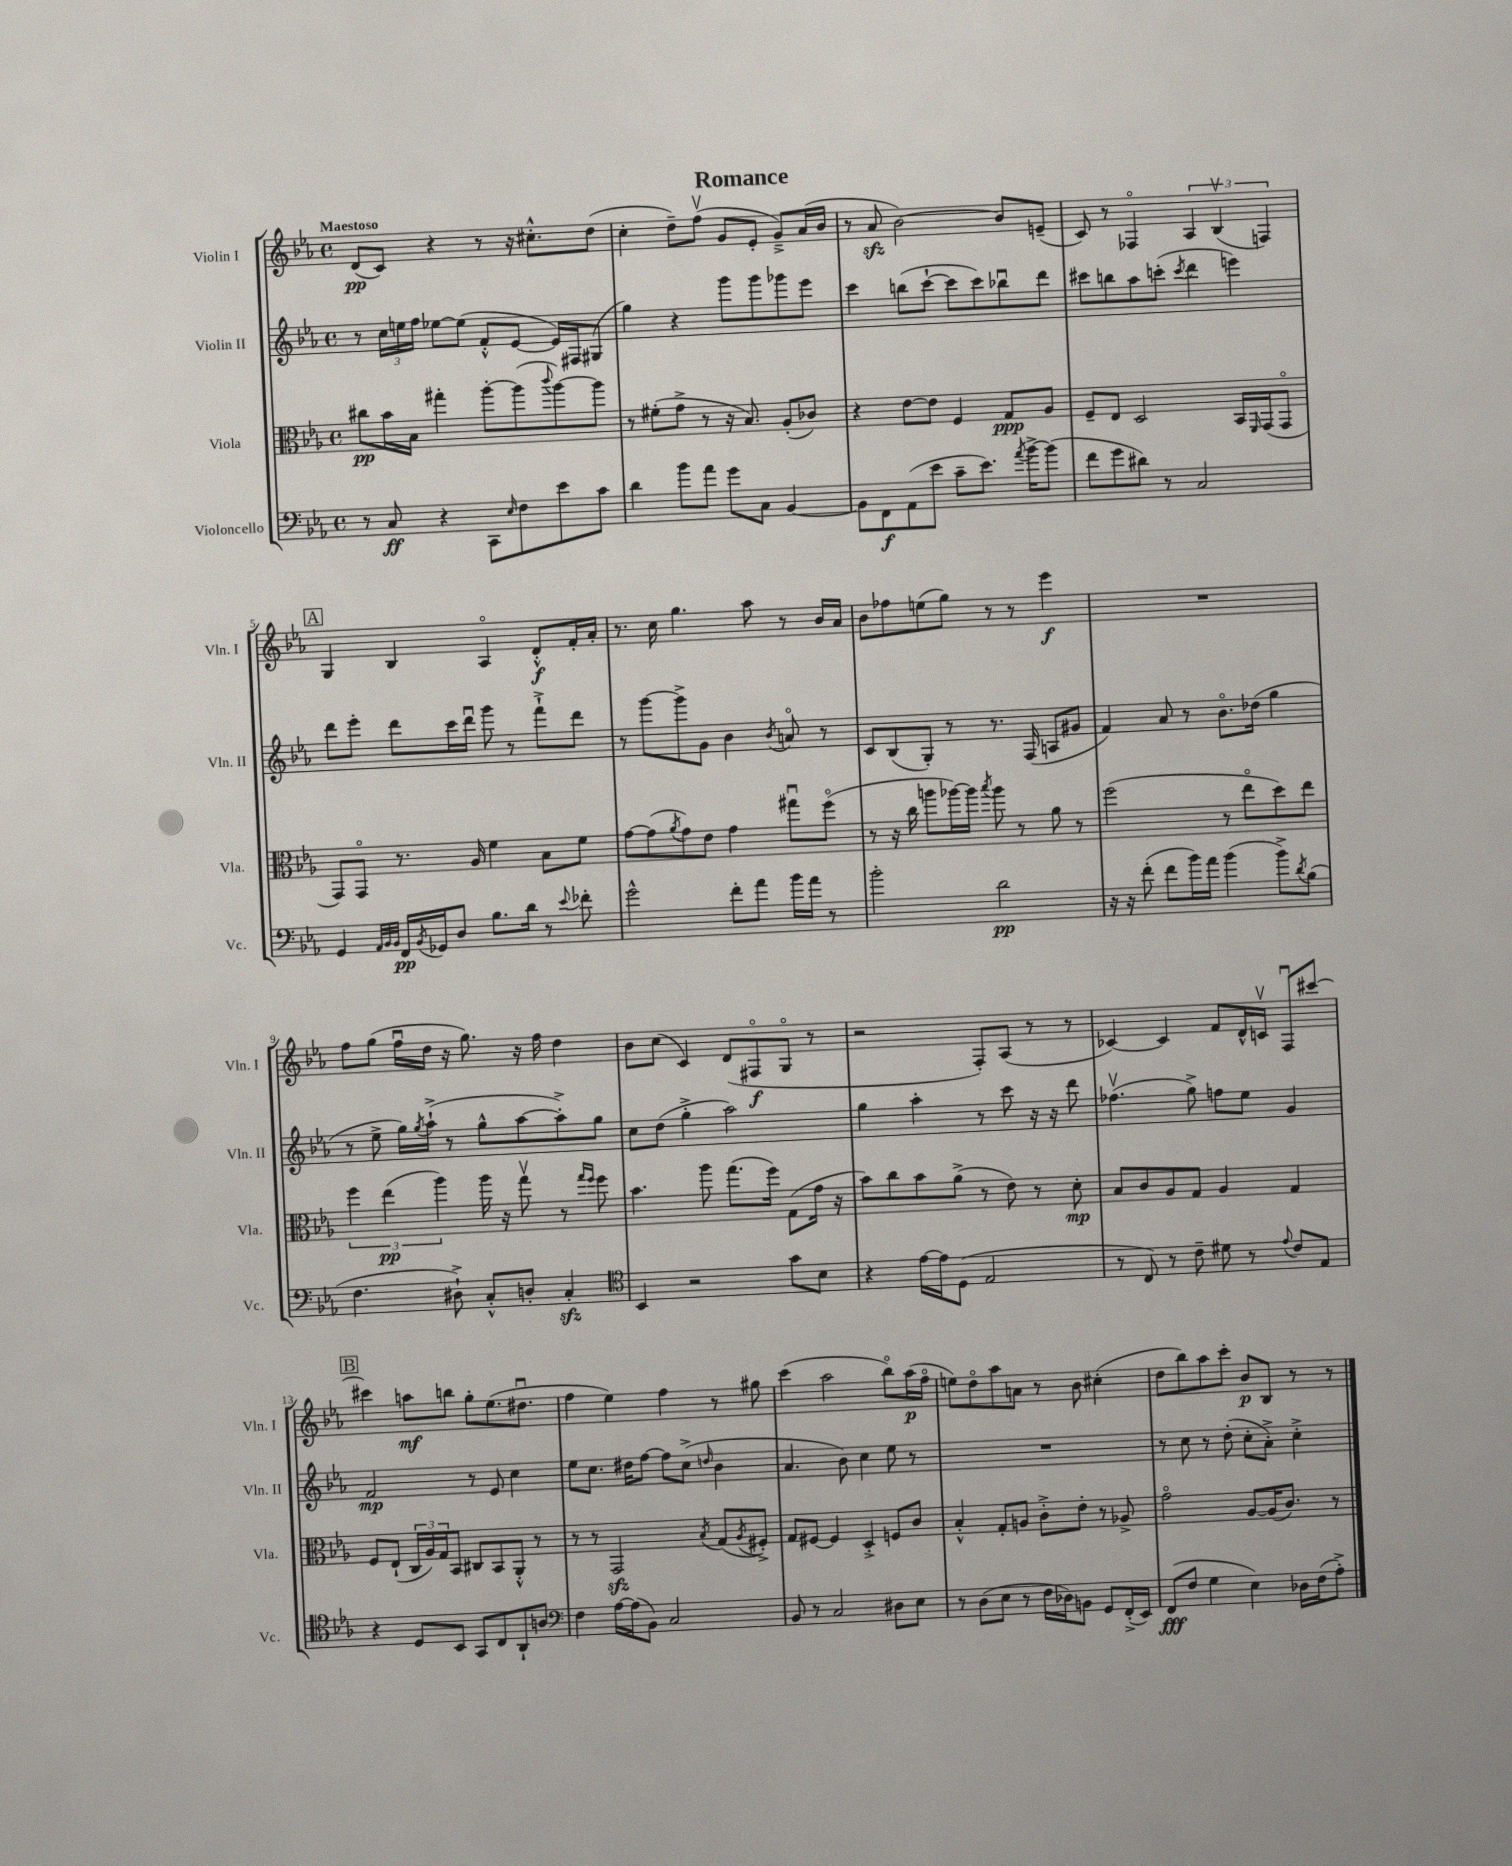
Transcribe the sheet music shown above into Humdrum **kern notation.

**kern	**dynam	**kern	**dynam	**kern	**dynam	**kern	**dynam
*part4	*part4	*part3	*part3	*part2	*part2	*part1	*part1
*staff4	*staff4	*staff3	*staff3	*staff2	*staff2	*staff1	*staff1
*I"Violoncello	*	*I"Viola	*	*I"Violin II	*	*I"Violin I	*
*I'Vc.	*	*I'Vla.	*	*I'Vln. II	*	*I'Vln. I	*
*clefF4	*	*clefC3	*	*clefG2	*	*clefG2	*
*k[b-e-a-]	*	*k[b-e-a-]	*	*k[b-e-a-]	*	*k[b-e-a-]	*
*M4/4	*	*M4/4	*	*M4/4	*	*M4/4	*
*met(c)	*	*met(c)	*	*met(c)	*	*met(c)	*
=1	=1	=1	=1	=1	=1	=1	=1
!	!	!	!	!	!	!LO:TX:a:B:t=Maestoso	!
8r	.	8cc#X\L	pp	8r	.	(8d/L	pp
8C/	ff	16b-\L	.	24cc\LL	.	8c/J)	.
.	.	.	.	24een\	.	.	.
.	.	16B-\JJ	.	.	.	.	.
.	.	.	.	24ff\JJ	.	.	.
4r	.	4gg#X'\	.	[8ee-X\L	.	4r	.
.	.	.	.	(8ee-\J]	.	.	.
8CC\L	.	[8aa-'\L	.	8f'^^/L	.	8r	.
16qqE-/	.	.	.	.	.	.	.
8F\	.	(8aa-\]	.	[8e-/J	.	16r	.
.	.	.	.	.	.	8.cc#X'^^\L	.
.	.	8qqccc/	.	.	.	.	.
8e-\	.	[8aa-\)	.	16e-/LL])	.	.	.
.	.	.	.	16F#X/J	.	.	.
8c\J	.	8aa-\J]	.	(8G#X/J	.	(8dd\J	.
=2	=2	=2	=2	=2	=2	=2	=2
4d\	.	8r	.	4gg\)	.	4cc'\	.
.	.	(8f#X'\L	.	.	.	.	.
8b-\L	.	8g^\J	.	4r	.	8dd~\L)	.
8a-\J	.	8r	.	.	.	(8ffv\J	.
8g\L	.	16r	.	8ggg\L	.	8g/L	.
.	.	8.B-/)	.	.	.	.	.
8C\J	.	.	.	8ggg\	.	8e-'/J	.
[4BB-/	.	(8A-'/L	.	8ggg-X\	.	8g~^/L)	.
.	.	8c-X/J)	.	8eee-\J	.	(16a-/L	.
.	.	.	.	.	.	16b-/JJ	.
=3	=3	=3	=3	=3	=3	=3	=3
8BB-\L]	.	4r	.	4ccc\	.	8r	.
8FF\	f	.	.	.	.	8a-zz/	.
(8AA-\	.	[8e-\L	.	(8bbn\L	.	[2b-\)	.
8e-\J	.	8e-\J]	.	[8ccc`\J	.	.	.
8c~\L	.	4F/	.	8ccc\L]	.	.	.
8.e-\J)	.	.	.	8ccc\)	.	.	.
.	.	8G/L	ppp	8bb-Xu\	.	8b-/L]	.
8qa-/	.	.	.	.	.	.	.
[16b-^\KL	.	.	.	.	.	.	.
(8b-\J]	.	8A-/J	.	8ddd\J	.	(8en~/J	.
=4	=4	=4	=4	=4	=4	=4	=4
8f\L	.	8F~/L	.	8ccc#X\L	.	8c/)	.
8g\	.	8E-/J	.	8bbn\	.	8r	.
8d#X\J)	.	2D/	.	8aa-\	.	4F-X/	.
8r	.	.	.	(8cccn'\J	.	.	.
.	.	.	.	8qccc/	.	.	.
2C/	.	.	.	4ddd\	.	6A-/	.
.	.	.	.	.	.	(6B-v/	.
.	.	16BB-/LL	.	4eeen\)	.	.	.
.	.	16qqFF/	.	.	.	.	.
.	.	(16GG/J	.	.	.	.	.
.	.	.	.	.	.	6Fn/)	.
.	.	8GG/J	.	.	.	.	.
!!LO:LB:g=z
!!LO:REH:place=s1:t=A
=5	=5	=5	=5	=5	=5	=5	=5
4GG/	.	8GG/L)	.	8ddd\L	.	4G/	.
.	.	8GG/J	.	8eee-'\J	.	.	.
32qqAA-/LLL	.	.	.	.	.	.	.
32qqBB-/	.	.	.	.	.	.	.
32qqBB-/JJJ	.	.	.	.	.	.	.
16FF/LL	pp	8.r	.	8ddd\L	.	4B-/	.
8qBB-/	.	.	.	.	.	.	.
16GG-X/J	.	.	.	.	.	.	.
8D/J	.	.	.	16ccc\L	.	.	.
.	.	16A-/	.	16dddu\JJ	.	.	.
8.B-\L	.	4f\	.	8ggg\	.	4A-/	.
.	.	.	.	8r	.	.	.
16d\Jk	.	.	.	.	.	.	.
8r	.	8B-\L	.	8fff`^\L	.	8d'^^/L	f
8qqe-/	.	.	.	.	.	.	.
8f-X'\	.	8f\J	.	8ddd\J	.	16f'/L	.
.	.	.	.	.	.	16a-'/JJ	.
=6	=6	=6	=6	=6	=6	=6	=6
2g^^\	.	[8g\L	.	8r	.	8.r	.
.	.	(8g\]	.	[8ggg\L	.	.	.
.	.	.	.	.	.	16cc\	.
.	.	8qa-/	.	.	.	.	.
.	.	8g\)	.	8ggg^\]	.	4.gg\	.
.	.	8e-\J	.	8g\J	.	.	.
8f'\L	.	4g\	.	4b-\	.	.	.
8a-\J	.	.	.	.	.	8aa-\	.
.	.	.	.	8qb-/	.	.	.
16b-\LL	.	8gg#Xu\L	.	8an/	.	8r	.
16a-\JJ	.	.	.	.	.	.	.
8r	.	(8ff\J	.	8r	.	16b-/LL	.
.	.	.	.	.	.	16a-/JJ	.
=7	=7	=7	=7	=7	=7	=7	=7
2b-'\	.	8r	.	8c/L	.	8b-\L	.
.	.	16r	.	(8B-/	.	8ff-X\	.
.	.	16cc\	.	.	.	.	.
.	.	8aan\L	.	8G'/J)	.	(8een\	.
.	.	[16aa-X\L)	.	8r	.	8gg\J)	.
.	.	16aa-\JJ]	.	.	.	.	.
.	.	8qbb-/	.	.	.	.	.
2d\	pp	8aa-\	.	8.r	.	8r	.
.	.	8r	.	.	.	8r	.
.	.	.	.	(16F/	.	.	.
.	.	8a-\	.	8An/L	.	4eee-\	f
.	.	8r	.	8g#X/J	.	.	.
=8	=8	=8	=8	=8	=8	=8	=8
16r	.	(2ff\	.	4f/)	.	1r	.
16r	.	.	.	.	.	.	.
(8f'\	.	.	.	.	.	.	.
8f\L	.	.	.	8a-/	.	.	.
16b-\L)	.	.	.	8r	.	.	.
16a-\JJ	.	.	.	.	.	.	.
(4b-\	.	8r	.	8.b-\L	.	.	.
.	.	8ee-\L	.	.	.	.	.
.	.	.	.	(16dd-X\Jk	.	.	.
8b-^\L)	.	8dd\)	.	4gg\	.	.	.
8qd/	.	.	.	.	.	.	.
(8B-\J	.	8ee-\J	.	.	.	.	.
!!LO:LB:g=z
=9	=9	=9	=9	=9	=9	=9	=9
4.F\	.	6ff\	.	8r	.	8ff\L	.
.	.	.	.	8ee-^\	.	(8gg\J	.
.	.	(6ee-\	pp	.	.	.	.
.	.	.	.	16gg\LL)	.	16ffu\LL	.
.	.	.	.	8qgg/	.	.	.
.	.	.	.	(16aa-`^\JJ	.	16dd\JJ	.
.	.	6aa-\)	.	.	.	.	.
8D#X`^\)	.	.	.	8r	.	16r	.
.	.	.	.	.	.	8.gg\)	.
8C'^^/L	.	16aa-\	.	8gg^^\L	.	.	.
.	.	16r	.	.	.	.	.
8Dn'/J	.	8ggv\	.	[8aa-\	.	16r	.
.	.	.	.	.	.	16ff\	.
4Czz'/	.	8r	.	8aa-'^\])	.	4dd\	.
.	.	16qqgg/LL	.	.	.	.	.
.	.	16qqff/JJ	.	.	.	.	.
.	.	8ff\	.	8gg\J	.	.	.
=10	=10	=10	=10	=10	=10	=10	=10
*clefC4	*	*	*	*	*	*	*
4BB-/	.	4.b-\	.	8cc\L	.	8b-\L	.
.	.	.	.	(8dd\J	.	(8cc\J	.
2r	.	.	.	4gg'^\	.	4c/)	.
.	.	8aa-\	.	.	.	.	.
.	.	(8.gg\L	.	2aa-\)	.	(8d/L	.
.	.	.	.	.	.	8F#X/	f
.	.	16ff\Jk)	.	.	.	.	.
8g\L	.	(8G\L	.	.	.	8G/J	.
8B-\J	.	16g\Jk	.	.	.	8r	.
.	.	16r	.	.	.	.	.
=11	=11	=11	=11	=11	=11	=11	=11
4r	.	8b-\L)	.	4gg\	.	2r	.
.	.	8cc\	.	.	.	.	.
[16e-\LL	.	8b-\	.	4aa-'\	.	.	.
16e-\J]	.	.	.	.	.	.	.
(8D\J	.	(8a-^\J	.	.	.	.	.
2E-/	.	8r	.	8r	.	8F'/L)	.
.	.	8e-\)	.	8ccc\	.	(8A-/J	.
.	.	8r	.	16r	.	8r	.
.	.	.	.	16r	.	.	.
.	.	8d'\	mp	8ddd\	.	8r	.
=12	=12	=12	=12	=12	=12	=12	=12
8r	.	8B-/L	.	(4.ff-Xv\	.	[4c-X/)	.
8C/)	.	8c/	.	.	.	.	.
8r	.	8A-/	.	.	.	4c-/]	.
8c~\	.	8G/J	.	8gg^\)	.	.	.
8d#X\	.	4A-/	.	8ffn\L	.	8f/L	.
8r	.	.	.	8ee-\J	.	16d^^/L	.
.	.	.	.	.	.	16cnv/JJ	.
8qqe-/	.	.	.	.	.	.	.
8c/L	.	4G/	.	4g/	.	8Fu/L	.
8E-/J	.	.	.	.	.	[8ccc#X/J	.
!!LO:LB:g=z
!!LO:REH:place=s1:t=B
=13	=13	=13	=13	=13	=13	=13	=13
4r	.	8F/L	.	2f/	mp	4ccc#X\]	.
.	.	(8E-`/J	.	.	.	.	.
8D/L	.	24C/LL	.	.	.	8aan\L	mf
.	.	24A-/)	.	.	.	.	.
.	.	24G/J	.	.	.	.	.
8BB-/J	.	8BB-/J	.	.	.	8bbn\J	.
8GG/L	.	8C#X/L	.	8r	.	8gg'\L	.
8C/	.	8BB-/	.	8e-/	.	(8.ee-\	.
8AA-`/	.	8AA-'^^/J	.	4cc\	.	.	.
.	.	.	.	.	.	8.dd#Xu\J	.
8An/J	.	8r	.	.	.	.	.
=14	=14	=14	=14	=14	=14	=14	=14
*clefF4	*	*	*	*	*	*	*
4F\	.	8r	.	8ee-\L	.	4ff\	.
.	.	8r	.	8.cc\J	.	.	.
[16A-\LL	.	2GGzz/	.	.	.	4ee-\)	.
(16A-\J]	.	.	.	16dd#X\KL	.	.	.
8BB-\J)	.	.	.	[8ff\J	.	.	.
2C/	.	.	.	8ff\L]	.	4ff\	.
.	.	.	.	(8cc^\J	.	.	.
.	.	8qB-/	.	16qqddn/	.	.	.
.	.	(8G/L	.	4b-\	.	8r	.
.	.	8qA-/	.	.	.	.	.
.	.	8F#X'^/J)	.	.	.	8gg#X\	.
=15	=15	=15	=15	=15	=15	=15	=15
8BB-/	.	8G/L	.	4.a-/	.	(4ccc\	.
8r	.	[8F#X/J	.	.	.	.	.
2C/	.	4F#/]	.	.	.	2aa-\	.
.	.	.	.	8b-\)	.	.	.
.	.	4D'^/	.	4cc\	.	.	.
8D#X\L	.	8Fn/L	.	8ee-\	.	8bb-\L)	.
8E-\J	.	8c/J	.	8r	.	(16aa-\L	p
.	.	.	.	.	.	16ff\JJ	.
=16	=16	=16	=16	=16	=16	=16	=16
8r	.	4B-'^^/	.	1r	.	8een\L)	.
(8D\L	.	.	.	.	.	8dd\	.
8E-\J	.	8G'/L	.	.	.	8aa-\	.
8r	.	8An/J	.	.	.	8an\J	.
16F\LL	.	8c'^\L	.	.	.	8r	.
16D-X\J)	.	.	.	.	.	.	.
8BBn\J	.	8e-'\J	.	.	.	8b-\	.
8GG/L	.	8r	.	.	.	(4cc#X'\	.
(16FF'^/L	.	8A-X^/	.	.	.	.	.
16EE-/JJ)	.	.	.	.	.	.	.
=17	=17	=17	=17	=17	=17	=17	=17
(8FF/L	fff	2g\	.	8r	.	8dd\L	.
8F/J	.	.	.	8cc\	.	8bb-\)	.
4G\	.	.	.	8r	.	8aa-\	.
.	.	.	.	(8dd'\	.	8ccc'\J	.
4E-\)	.	[8A-/L	.	8cc'\L	.	8b-/L	p
.	.	(16A-/K]	.	8a-'^\J)	.	8B-/J	.
.	.	8.c/J)	.	.	.	.	.
16D-X\LL	.	.	.	4cc'^\	.	8r	.
(16F\J	.	.	.	.	.	.	.
8A-'^\J)	.	8r	.	.	.	8r	.
==	==	==	==	==	==	==	==
*-	*-	*-	*-	*-	*-	*-	*-
